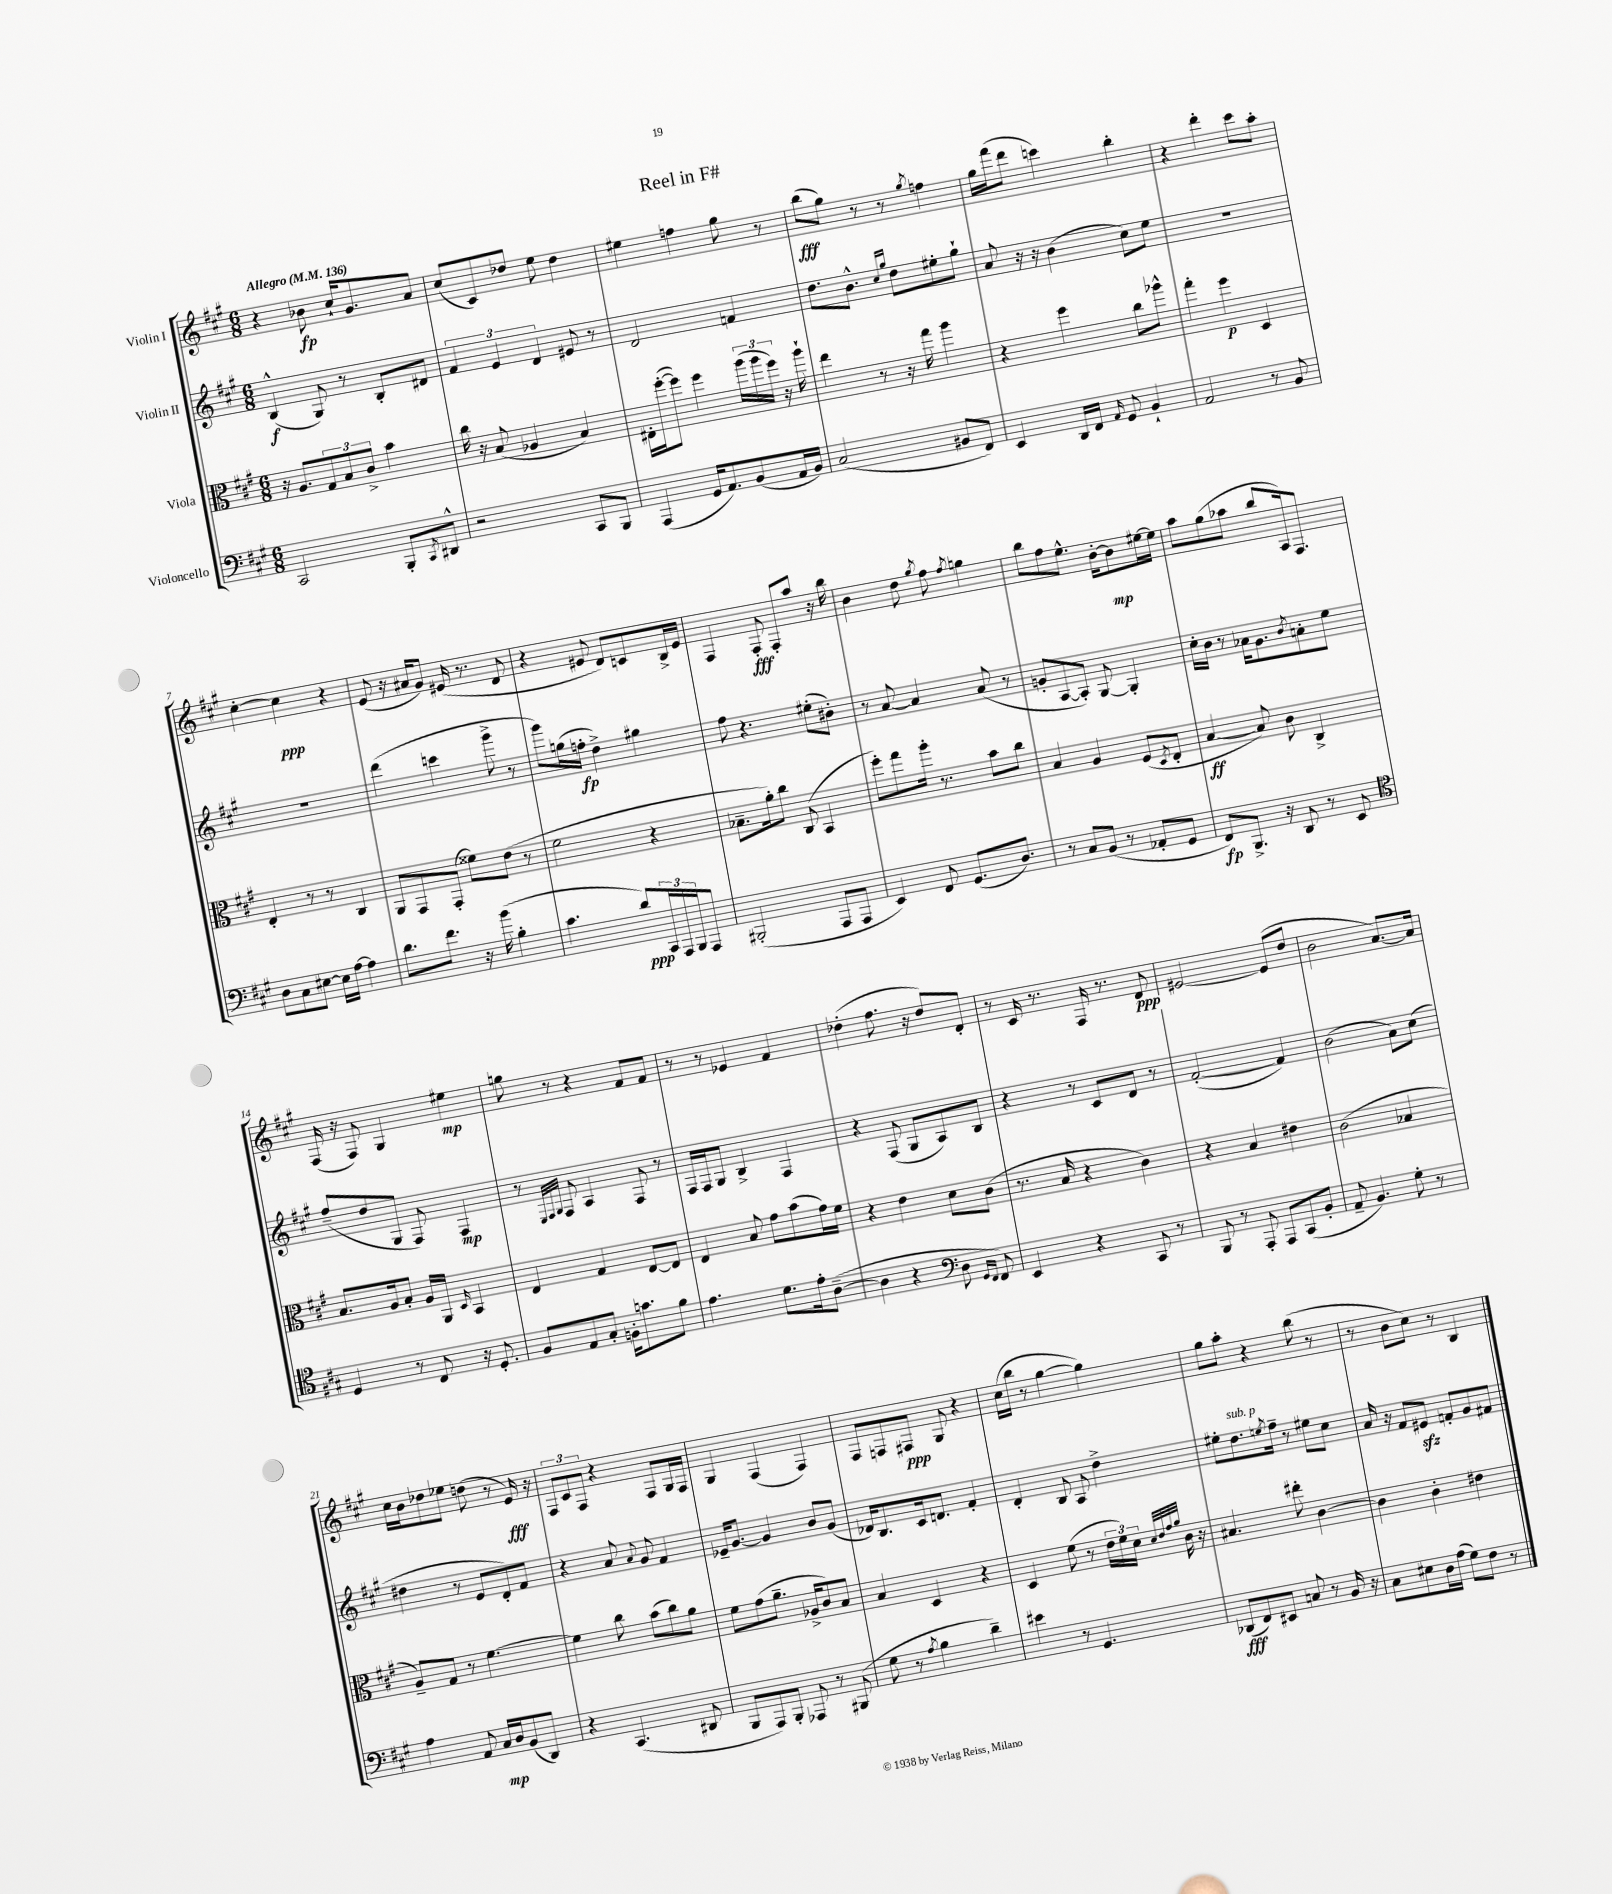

**kern	**dynam	**kern	**dynam	**kern	**dynam	**kern	**dynam
*part4	*part4	*part3	*part3	*part2	*part2	*part1	*part1
*staff4	*staff4	*staff3	*staff3	*staff2	*staff2	*staff1	*staff1
*I"Violoncello	*	*I"Viola	*	*I"Violin II	*	*I"Violin I	*
*clefF4	*	*clefC3	*	*clefG2	*	*clefG2	*
*k[f#c#g#]	*	*k[f#c#g#]	*	*k[f#c#g#]	*	*k[f#c#g#]	*
*M6/8	*	*M6/8	*	*M6/8	*	*M6/8	*
*MM136	*	*MM136	*	*MM136	*	*MM136	*
=1	=1	=1	=1	=1	=1	=1	=1
!	!	!	!	!	!	!LO:TX:a:B:t=Allegro	!
2CC#/	.	16r	.	(4B^^/	f	4r	.
.	.	8.A/L	.	.	.	.	.
.	.	12G#/	.	8G#/)	.	8b-X\	fp
.	.	12B/	.	.	.	.	.
.	.	.	.	8r	.	16cc#`/KL	.
.	.	12c#^/J	.	.	.	.	.
.	.	.	.	.	.	8.g#/	.
8BBB'/L	.	4b\	.	8B'/L	.	.	.
8qCC#/	.	.	.	.	.	.	.
8DD#X^^/J	.	.	.	8d#X/J	.	8a/J	.
=2	=2	=2	=2	=2	=2	=2	=2
2r	.	16cc#\	.	6f#/	.	(8cc#/L	.
.	.	16r	.	.	.	.	.
.	.	(8B/	.	.	.	8c#/)	.
.	.	.	.	6e/	.	.	.
.	.	4A-X/	.	.	.	8dd-X/J	.
.	.	.	.	6d/	.	.	.
.	.	.	.	.	.	8ee\	.
8CC#/L	.	4B/)	.	8e#X/	.	4dd-\	.
8BBB/J	.	.	.	8r	.	.	.
=3	=3	=3	=3	=3	=3	=3	=3
(4AAA/	.	16E#X'\LL	.	2d/	.	4ee#X\	.
.	.	([16ff#'\J	.	.	.	.	.
.	.	8ff#\J])	.	.	.	.	.
16GG#/KL	.	4ff#\	.	.	.	4ffn\	.
8.AA/)	.	.	.	.	.	.	.
(8BB/	.	(24aa\LL	.	4fn/	.	8gg#\	.
.	.	24aa\	.	.	.	.	.
.	.	24ff#\JJ)	.	.	.	.	.
16AA/L	.	16r	.	.	.	8r	.
16BB/JJ)	.	16aa`\	.	.	.	.	.
=4	=4	=4	=4	=4	=4	=4	=4
(2C#/	.	4ee\	.	8.dd\L	.	(8bb\L	fff
.	.	.	.	.	.	8gg#\J)	.
.	.	.	.	8.b^^\J	.	.	.
.	.	8r	.	.	.	8r	.
.	.	.	.	16qqcc#/LL	.	.	.
.	.	.	.	16qqgg#/JJ	.	.	.
.	.	16r	.	8dd\L	.	8r	.
.	.	16gg#\	.	.	.	.	.
.	.	.	.	.	.	8qgg#/	.
8BB#X/L	.	4aa\	.	8ee#X'\	.	4ffn\	.
8FF#/J)	.	.	.	8gg#`\J	.	.	.
=5	=5	=5	=5	=5	=5	=5	=5
4EE/	.	4r	.	8a/	.	16gg#\LL	.
.	.	.	.	.	.	(16fff#\J	.
.	.	.	.	16r	.	8ddd\J	.
.	.	.	.	16r	.	.	.
16DD/LL	.	4ff#\	.	(4b\	.	4cccn\)	.
16FF#/JJ	.	.	.	.	.	.	.
16qqAA/	.	.	.	.	.	.	.
8GG#/	.	.	.	.	.	.	.
4BB`/	.	8cc#\L	.	8cc#\L)	.	4bb'\	.
.	.	8aa-X^^\J	.	8ee\J	.	.	.
=6	=6	=6	=6	=6	=6	=6	=6
2AA/	.	4gg#'\	.	2.r	.	4r	.
.	.	4ff#\	p	.	.	4ddd'\	.
8r	.	4D/	.	.	.	8ccc#\L	.
8BB/	.	.	.	.	.	8aa'\J	.
!!LO:LB:g=z
=7	=7	=7	=7	=7	=7	=7	=7
8D\L	.	4E'/	.	2.r	.	[4cc#'\	.
8C#\	.	.	.	.	.	.	.
[8E#X\J	.	8r	.	.	.	4cc#\]	ppp
16E#\LL]	.	8r	.	.	.	.	.
[16A\JJ	.	.	.	.	.	.	.
4A\]	.	4C#/	.	.	.	4r	.
=8	=8	=8	=8	=8	=8	=8	=8
8.d\L	.	8AA/L	.	(4ddd\	.	(8e/	.
.	.	8GG#/	.	.	.	16r	.
8.f#\J	.	.	.	.	.	16a#X/KL	.
.	.	(8GG#'/J	.	4cccn\	.	8g#/J)	.
16r	.	8f##X\L)	.	.	.	(16e#X/	.
(16b\	.	.	.	.	.	8.r	.
4B'\	.	(8e\J	.	8ggg#^\	.	.	.
.	.	8r	.	8r	.	8d/	.
=9	=9	=9	=9	=9	=9	=9	=9
4.c#\	.	2f#\	.	8ggg#\L)	.	4r	.
.	.	.	.	(16ggn\L	.	.	.
.	.	.	.	16ffn'\JJ	fp	.	.
.	.	.	.	4dd^\)	.	8e#X/	.
8d/L)	ppp	.	.	.	.	8d/L)	.
24CC#/L	.	4r	.	4gg#X\	.	8cn/	.
24AAA/	.	.	.	.	.	.	.
24BBB/J	.	.	.	.	.	.	.
8AAA/J	.	.	.	.	.	16B^/L	.
.	.	.	.	.	.	16e#/JJ	.
=10	=10	=10	=10	=10	=10	=10	=10
(2BBB#X'/	.	8.B-X~\L	.	8ff#\	.	4F#/	.
.	.	.	.	4.r	.	.	.
.	.	16a'\k)	.	.	.	.	.
.	.	8cc#\J	.	.	.	8F#'/	fff
.	.	(8C#/	.	.	.	8F#'/L	.
8AAA/L	.	4BB/	.	(8ee#X'\L	.	8aa/J	.
8AAA/J	.	.	.	8b#X'\J)	.	16r	.
.	.	.	.	.	.	16bb\	.
=11	=11	=11	=11	=11	=11	=11	=11
4EE/)	.	8ff#'\L)	.	8r	.	4b\	.
.	.	8gg#\	.	[8a/	.	.	.
8FF#/	.	16aa'\Jk	.	4a/]	.	8dd\	.
.	.	8.r	.	.	.	.	.
.	.	.	.	.	.	8qgg#/	.
(8.GG#/L	.	.	.	.	.	8ff#\	.
.	.	.	.	.	.	8qff#/	.
.	.	8b\L	.	(8a/	.	4ggn\	.
8.D/J)	.	.	.	.	.	.	.
.	.	8cc#\J	.	8r	.	.	.
=12	=12	=12	=12	=12	=12	=12	=12
8r	.	4B/	.	8gn'/L	.	8bb\L	.
8C#/L	.	.	.	[8A/	.	8ff#\	.
(8BB/J	.	4A/	.	8A'/J])	.	8.ee^^\J	.
8r	.	.	.	[8G#/	.	.	.
.	.	.	.	.	.	[16b'\KL	.
8AA-X'/L	.	(8F#/L	.	4G#'/]	.	8b\]	mp
.	.	8qD/	.	.	.	.	.
8GG#/J	.	8E'/J	.	.	.	[16ee#X\L	.
.	.	.	.	.	.	16ee#\JJ]	.
=13	=13	=13	=13	=13	=13	=13	=13
8FF#/L)	fp	[4B/	ff	16cc#'\LL	.	8aa\L	.
.	.	.	.	16b\JJ	.	.	.
8.BBB^/J	.	.	.	8r	.	(8gg#\	.
.	.	8B/])	.	16a-X\KL	.	8aa-X\J	.
16r	.	.	.	8.g#\	.	.	.
8DD/	.	8c#\	.	.	.	8bb/L	.
.	.	.	.	8qb/	.	.	.
8r	.	4C#^/	.	8an'\	.	16A/k)	.
.	.	.	.	.	.	8.F#/J	.
8EE/	.	.	.	8ee\J	.	.	.
!!LO:LB:g=z
=14	=14	=14	=14	=14	=14	=14	=14
*clefC4	*	*	*	*	*	*	*
4D/	.	8.B/L	.	(8ff#~/L	.	(16F#/	.
.	.	.	.	.	.	16r	.
.	.	.	.	8dd/	.	8F#/)	.
.	.	16A/k	.	.	.	.	.
8r	.	8B'/J	.	8G#/J	.	4G#/	.
8C#/	.	16A/LL	.	8F#/)	.	.	.
.	.	16AA/JJ	.	.	.	.	.
.	.	16qqD/	.	.	.	.	.
16r	.	4BB/	.	4F#/	mp	4ee#X\	mp
8.D'/	.	.	.	.	.	.	.
=15	=15	=15	=15	=15	=15	=15	=15
8F#/L	.	4E/	.	8r	.	8ggn\	.
.	.	.	.	32qqE/LLL	.	.	.
.	.	.	.	32qqF#/	.	.	.
.	.	.	.	32qqG#/JJJ	.	.	.
8E/	.	.	.	8F#/	.	8r	.
8G#'/J	.	4G#/	.	4A/	.	4r	.
16Fn'\KL	.	.	.	.	.	.	.
8.gn\	.	.	.	.	.	.	.
.	.	[8E/L	.	8F#/	.	8f#/L	.
8f#\J	.	8E/J]	.	8r	.	8f#/J	.
=16	=16	=16	=16	=16	=16	=16	=16
4.e\	.	4E/	.	16F#/LL	.	8r	.
.	.	.	.	16F#/J	.	.	.
.	.	.	.	8G#/J	.	8r	.
.	.	8B/	.	4B^/	.	4e-X/	.
8.d\L	.	8g#\L	.	.	.	.	.
.	.	(8b\	.	4F#/	.	4f#/	.
16e'\k	.	.	.	.	.	.	.
([8A~\J	.	16g#\L)	.	.	.	.	.
.	.	16f#\JJ	.	.	.	.	.
=17	=17	=17	=17	=17	=17	=17	=17
4A\]	.	4r	.	4r	.	(4dd-X'\	.
4r	.	4e\	.	(8F#/	.	8.ff#\	.
.	.	.	.	8G#/L	.	.	.
.	.	.	.	.	.	16r	.
*clefF4	*	*	*	*	*	*	*
8D\	.	8d\L	.	8A/)	.	8dd-/L)	.
16qqGG#/LL	.	.	.	.	.	.	.
16qqFF#/JJ	.	.	.	.	.	.	.
8FF#/)	.	(8c#\J	.	8B/J	.	8d'/J	.
=18	=18	=18	=18	=18	=18	=18	=18
4EE/	.	8.r	.	4r	.	8r	.
.	.	.	.	.	.	16c#/	.
.	.	16B/	.	.	.	8.r	.
4r	.	4r	.	8r	.	.	.
.	.	.	.	8c#/L	.	16F#/	.
.	.	.	.	.	.	8.r	.
8CC#/	.	4c#\)	.	8d/J	.	.	.
8r	.	.	.	8r	.	8d/	ppp
=19	=19	=19	=19	=19	=19	=19	=19
8BBB/	.	4r	.	([2f#'/	.	[2e#X/	.
8r	.	.	.	.	.	.	.
8AAA'/	.	4B/	.	.	.	.	.
8AAA/L	.	.	.	.	.	.	.
(8CC#/	.	4e#X\	.	4f#/])	.	(8e#/L]	.
8BB'/J	.	.	.	.	.	8dd/J	.
=20	=20	=20	=20	=20	=20	=20	=20
8AA~/	.	(2c#\	.	(2b\	.	2b\	.
4.BB/)	.	.	.	.	.	.	.
8G#'\	.	4B-X/	.	8a\L)	.	[8.a/L)	.
8r	.	.	.	(8cc#\J	.	.	.
.	.	.	.	.	.	16a/Jk]	.
!!LO:LB:g=z
=21	=21	=21	=21	=21	=21	=21	=21
4A\	.	8A~/L)	.	4dd#X\	.	16cc#\LL	.
.	.	.	.	.	.	16b\J	.
.	.	8G#/J	.	.	.	8dd-X\	.
8AA/	.	8r	.	8r	.	8ee-X\J	.
16C#/LL	mp	[4.f#\	.	8e/L	.	(8ddn\	.
16D/J	.	.	.	.	.	.	.
(8BB/	.	.	.	8d'/)	.	8r	.
8DD/J)	.	.	.	8f#/J	.	16e/)	fff
.	.	.	.	.	.	16r	.
=22	=22	=22	=22	=22	=22	=22	=22
4r	.	4f#\]	.	4r	.	12F#/L	.
.	.	.	.	.	.	12c#/	.
.	.	.	.	.	.	12F#/J	.
(4.CC#/	.	8cc#\	.	8a/	.	4r	.
.	.	.	.	8qqa/	.	.	.
.	.	(8b\L	.	8g#/	.	.	.
.	.	8cc#\)	.	4f#/	.	8F#/L	.
8DD#X/	.	8a\J	.	.	.	16G#/L	.
.	.	.	.	.	.	16F#/JJ	.
=23	=23	=23	=23	=23	=23	=23	=23
8BBB/L	.	8f#\L	.	16e-X~/KL	.	4G#/	.
.	.	.	.	[8.g#/J	.	.	.
8AAA/)	.	(8g#\	.	.	.	.	.
8BBB'/J	.	8.a~\J	.	4g#/]	.	(4F#/	.
8AAA-X/	.	.	.	.	.	.	.
.	.	16A-X^/KL	.	.	.	.	.
8r	.	8c#/)	.	8b/L	.	4F#/)	.
(8BBB#X/	.	8B/J	.	(8g#/J	.	.	.
=24	=24	=24	=24	=24	=24	=24	=24
8G#\	.	4B/	.	16d-X/KL)	.	8F#/L	.
.	.	.	.	8.B/	.	.	.
8r	.	.	.	.	.	8Fn/	.
8qA/	.	.	.	.	.	.	.
4B\	.	4D/	.	16c#/k	.	8F#X/J	ppp
.	.	.	.	8.dn/J	.	.	.
.	.	.	.	.	.	8G#/	.
4d~\)	.	4r	.	4f#'/	.	4r	.
=25	=25	=25	=25	=25	=25	=25	=25
4e#X\	.	4D/	.	4d'/	.	(16cc#\LL	.
.	.	.	.	.	.	16bb\JJ	.
.	.	.	.	.	.	8r	.
8r	.	(8f#\	.	8B/	.	[4gg#\	.
4.GG#/	.	8r	.	8A/	.	.	.
.	.	24e\LL	.	4dd^\	.	4gg#\])	.
.	.	24f#\)	.	.	.	.	.
.	.	24d\JJ	.	.	.	.	.
.	.	32qqd/LLL	.	.	.	.	.
.	.	32qqe/	.	.	.	.	.
.	.	32qqg#/	.	.	.	.	.
.	.	32qqa/JJJ	.	.	.	.	.
.	.	16c#\	.	.	.	.	.
.	.	16r	.	.	.	.	.
=26	=26	=26	=26	=26	=26	=26	=26
(8DD-X/L	fff	4.B#X/	.	8ee#X'\L	.	8gg#\L	.
!	!	!	!	!LO:TX:a:i:t=sub. p	!	!	!
8FF#/)	.	.	.	8.dd\	.	8aa'\J	.
8EE#X/J	.	.	.	.	.	4r	.
.	.	.	.	8qeen/	.	.	.
.	.	.	.	16ff#~\Jk	.	.	.
8Cn/	.	8ee#X'\	.	8r	.	.	.
8r	.	[4c#\	.	8ee#X\L	.	(8bb\	.
16BB/	.	.	.	8cc#\J	.	8r	.
16r	.	.	.	.	.	.	.
=27	=27	=27	=27	=27	=27	=27	=27
8C#\L	.	4c#\]	.	16a/	.	8r	.
.	.	.	.	16r	.	.	.
8E#X\	.	.	.	8f#/L	.	8b\L	.
16D\L	.	4c#'\	.	8e#Xzz/J	.	8cc#\J)	.
(16A\JJ	.	.	.	.	.	.	.
8G#\L)	.	.	.	8fn'/L	.	8r	.
8F#\J	.	4e#X\	.	8g#/	.	4B/	.
8r	.	.	.	8f#X/J	.	.	.
==	==	==	==	==	==	==	==
*-	*-	*-	*-	*-	*-	*-	*-
